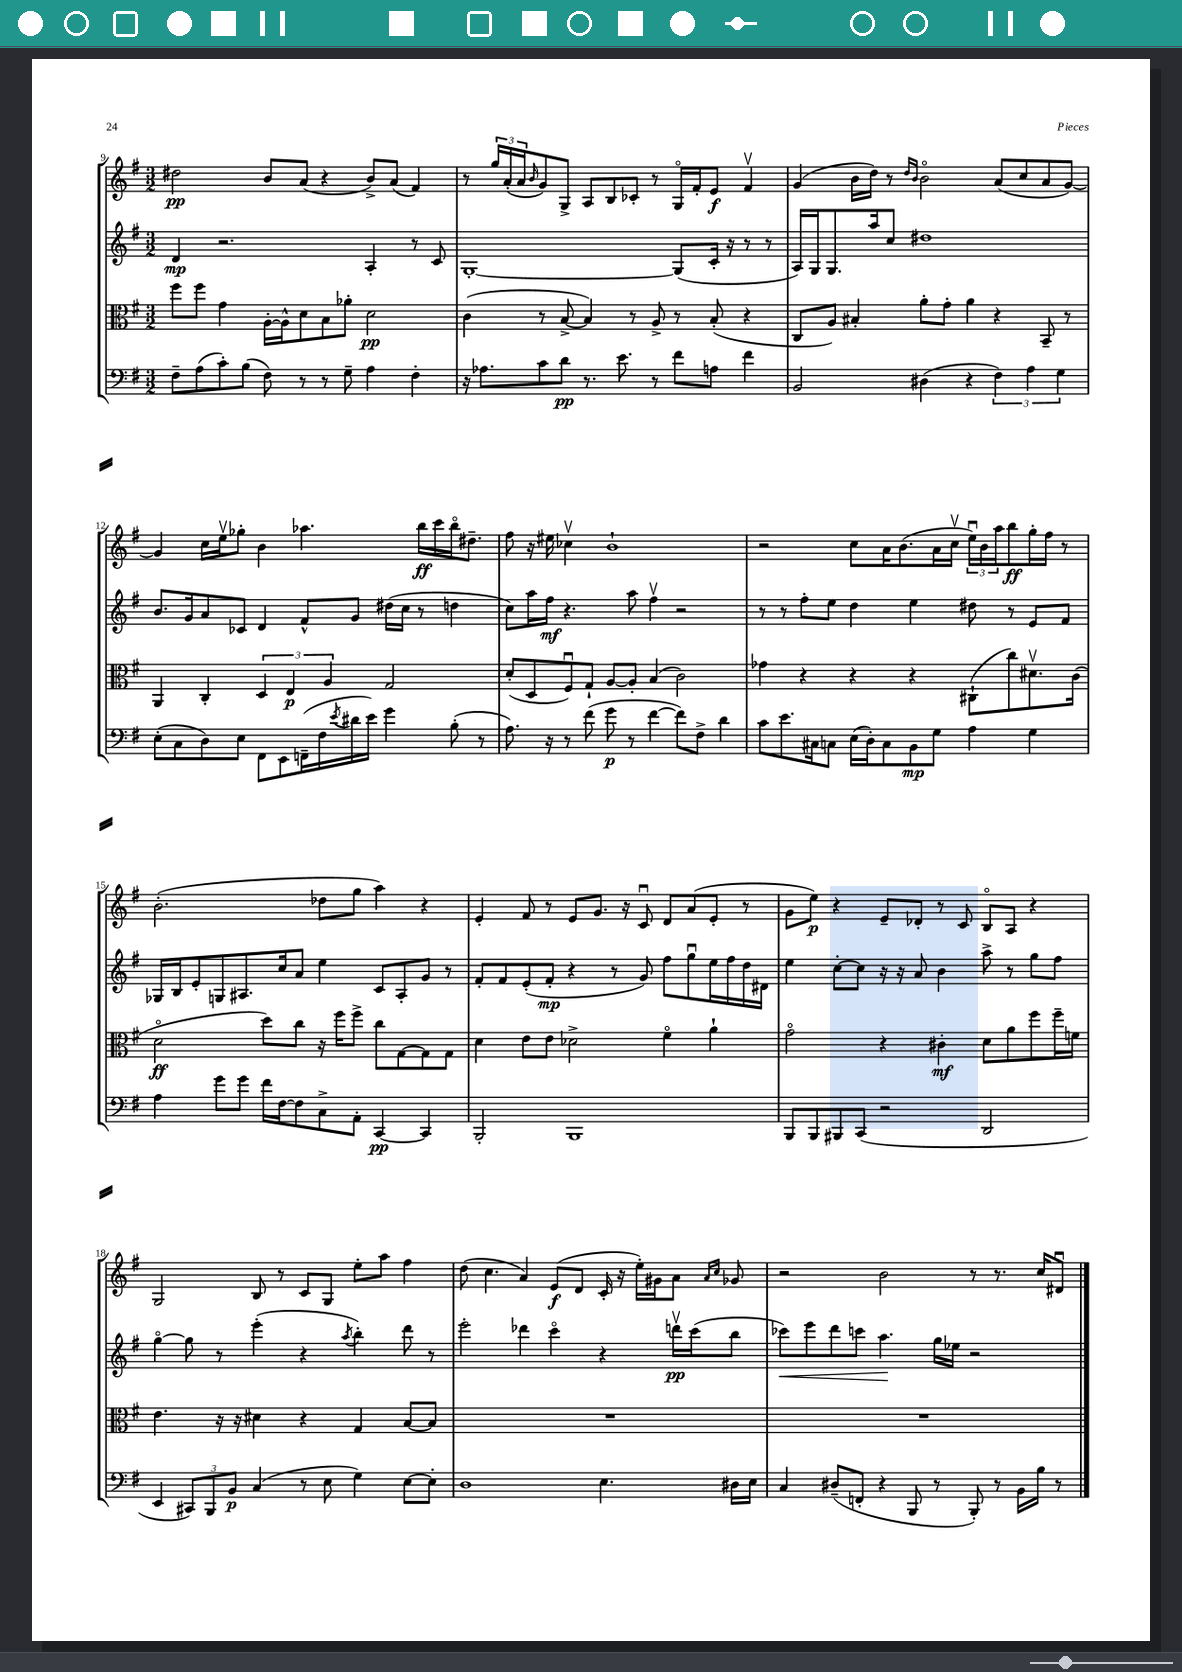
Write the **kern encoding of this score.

**kern	**dynam	**kern	**dynam	**kern	**dynam	**kern	**dynam
*part4	*part4	*part3	*part3	*part2	*part2	*part1	*part1
*staff4	*staff4	*staff3	*staff3	*staff2	*staff2	*staff1	*staff1
*clefF4	*	*clefC3	*	*clefG2	*	*clefG2	*
*k[f#]	*	*k[f#]	*	*k[f#]	*	*k[f#]	*
*M3/2	*	*M3/2	*	*M3/2	*	*M3/2	*
=9	=9	=9	=9	=9	=9	=9	=9
8F#~\L	.	8ff#\L	.	4d/	mp	2dd#X\	pp
(8A\	.	8ff#\J	.	.	.	.	.
8c'\)	.	4g\	.	2.r	.	.	.
(8B\J	.	.	.	.	.	.	.
8F#\)	.	[16A'\LL	.	.	.	8b/L	.
.	.	16A^^\J]	.	.	.	.	.
8r	.	8d\	.	.	.	(8a/J	.
8r	.	8B\	.	.	.	4r	.
8G~\	.	8a-X'\J	.	.	.	.	.
4A\	.	2d\	pp	4A'/	.	8b^/L)	.
.	.	.	.	.	.	(8a/J	.
4F#'\	.	.	.	8r	.	4f#/)	.
.	.	.	.	8c/	.	.	.
=10	=10	=10	=10	=10	=10	=10	=10
16r	.	(4c\	.	[1G'	.	8r	.
8.A-X\L	.	.	.	.	.	.	.
.	.	.	.	.	.	24gg/LL	.
.	.	.	.	.	.	(24a'/	.
.	.	.	.	.	.	24a/J	.
.	.	.	.	.	.	16qqb/	.
8c\	.	8r	.	.	.	8g/)	.
8d\J	pp	[8B^/	.	.	.	8G^/J	.
8.r	.	4B/])	.	.	.	8A/L	.
.	.	.	.	.	.	8B/	.
8.e\	.	.	.	.	.	.	.
.	.	8r	.	.	.	8c-X'/J	.
8r	.	8A^/	.	.	.	8r	.
8f#\L	.	8r	.	(8G/L]	.	16G/LL	.
.	.	.	.	.	.	16f#'/J	.
8An\J	.	(8B'/	.	16c'/Jk	.	8e/J	f
.	.	.	.	16r	.	.	.
4f#\	.	4r	.	8r	.	4f#v/	.
.	.	.	.	8r	.	.	.
=11	=11	=11	=11	=11	=11	=11	=11
2BB/	.	8C/L	.	16A/LL)	.	(4g/	.
.	.	.	.	16G/J	.	.	.
.	.	8A/J)	.	8.G/	.	.	.
.	.	4B#X'/	.	.	.	16b\LL	.
.	.	.	.	16aa/k	.	16dd\JJ)	.
.	.	.	.	8cc/J	.	8r	.
.	.	.	.	.	.	16qqdd/LL	.
.	.	.	.	.	.	16qqb/JJ	.
(4D#X\	.	8a'\L	.	1dd#X	.	2b\	.
.	.	8g'\J	.	.	.	.	.
4r	.	4a\	.	.	.	.	.
6F#\)	.	4r	.	.	.	(8a/L	.
.	.	.	.	.	.	8cc/	.
6A\	.	.	.	.	.	.	.
.	.	8BB~/	.	.	.	8a/	.
6G\	.	.	.	.	.	.	.
.	.	8r	.	.	.	[8g/J)	.
!!LO:LB:g=z
=12	=12	=12	=12	=12	=12	=12	=12
(8E'\L	.	4AA/	.	8.b/L	.	4g/]	.
8C\	.	.	.	.	.	.	.
.	.	.	.	16g/k	.	.	.
8D\)	.	4C'/	.	8a/	.	16cc\LL	.
.	.	.	.	.	.	16eev\J	.
8E\J	.	.	.	8c-X/J	.	8gg-X'\J	.
8FF#\L	.	6D/	.	4d/	.	4b\	.
8EE\	.	.	.	.	.	.	.
.	.	6E/	p	.	.	.	.
(16FFn~\L	.	.	.	8f#^^/L	.	4.aa-X\	.
16F#\	.	.	.	.	.	.	.
.	.	6A/	.	.	.	.	.
8qe/	.	.	.	.	.	.	.
16d#X\	.	.	.	8g/J	.	.	.
16e\JJ)	.	.	.	.	.	.	.
4g\	.	2G/	.	(16dd#X\LL	.	.	.
.	.	.	.	16cc\JJ	.	.	.
.	.	.	.	8r	.	16bb\LL	ff
.	.	.	.	.	.	16ccc\	.
(8B'\	.	.	.	4ddn\	.	16bb\J	.
.	.	.	.	.	.	8.dd#X~\J	.
8r	.	.	.	.	.	.	.
=13	=13	=13	=13	=13	=13	=13	=13
8.A\)	.	(8d'/L	.	8cc\L)	.	8ff#\	.
.	.	8D/	.	16aa\L	.	16r	.
16r	.	.	.	16ff#\JJ	mf	16ee#X\	.
8r	.	8F#u/)	.	4.r	.	4cc-Xv\	.
(8f#\	.	8G`/J	.	.	.	.	.
8g\	p	[8A/L	.	.	.	1b`	.
8r	.	8A'/J]	.	8aa\	.	.	.
[4f#\	.	(4B/	.	4ff#v\	.	.	.
8f#\L])	.	2c\)	.	2r	.	.	.
8F#^\J	.	.	.	.	.	.	.
4d\	.	.	.	.	.	.	.
=14	=14	=14	=14	=14	=14	=14	=14
8c\L	.	4g-X\	.	8r	.	2r	.
8.e\	.	.	.	8r	.	.	.
.	.	4r	.	8ff#'\L	.	.	.
16C#X\k	.	.	.	.	.	.	.
8Cn\J	.	.	.	8ee\J	.	.	.
(16E\LL	.	4r	.	4dd\	.	8cc\L	.
16D'\J)	.	.	.	.	.	.	.
8C\	.	.	.	.	.	16a\K	.
.	.	.	.	.	.	(8.b\	.
8BB\	mp	4r	.	4ee\	.	.	.
8G\J	.	.	.	.	.	16a\L	.
.	.	.	.	.	.	16ccv\JJ	.
4A\	.	(8C#X`\L	.	8dd#X\	.	24eeu\LL)	.
.	.	.	.	.	.	24b\	.
.	.	.	.	.	.	24aa\J	.
.	.	8cc\)	.	8r	.	8bb\	ff
4G\	.	8.d#Xv\	.	8e/L	.	16gg'\L	.
.	.	.	.	.	.	16ff#\JJ	.
.	.	.	.	8f#/J	.	8r	.
.	.	(16c\Jk	.	.	.	.	.
!!LO:LB:g=z
=15	=15	=15	=15	=15	=15	=15	=15
4A\	.	2d\	ff	16G-X/LL	.	(2.b'\	.
.	.	.	.	16B/J	.	.	.
.	.	.	.	8e'/	.	.	.
8g\L	.	.	.	8Gn/	.	.	.
8g\J	.	.	.	8.A#X/	.	.	.
16f#\LL	.	8dd\L)	.	.	.	.	.
[16F#\J	.	.	.	16cc/k	.	.	.
8F#\]	.	8cc\J	.	8a/J	.	.	.
8C^\	.	16r	.	4ee\	.	8dd-X\L	.
.	.	16ff#\KL	.	.	.	.	.
8AA'\J	.	8ff#^\J	.	.	.	8gg\J	.
[4CC/	pp	8cc\L	.	8c/L	.	4aa\)	.
.	.	[8G\	.	8A#'/	.	.	.
4CC/]	.	8G\]	.	8g/J	.	4r	.
.	.	8G\J	.	8r	.	.	.
=16	=16	=16	=16	=16	=16	=16	=16
2BBB'/	.	4d\	.	8f#'/L	.	4e'/	.
.	.	.	.	8f#/	.	.	.
.	.	8e\L	.	(8e'/	.	8f#/	.
.	.	8e\J	.	8f#'/J	mp	8r	.
1BBB	.	2d-X^\	.	4r	.	8e/L	.
.	.	.	.	.	.	8.g/J	.
.	.	.	.	8r	.	.	.
.	.	.	.	.	.	16r	.
.	.	.	.	8g/)	.	8cu/	.
.	.	4f#\	.	8ff#\L	.	8d/L	.
.	.	.	.	8ggu\	.	(8a/	.
.	.	4a`\	.	16ee\L	.	8e'/J	.
.	.	.	.	16ff#\	.	.	.
.	.	.	.	16dd\	.	8r	.
.	.	.	.	16d#X\JJ	.	.	.
=17	=17	=17	=17	=17	=17	=17	=17
8BBB/L	.	2g\	.	4ee\	.	8g\L	.
8BBB/	.	.	.	.	.	8ee\J)	p
8BBB#X/	.	.	.	[8cc'\L	.	4r	.
(8CC/J	.	.	.	8cc\J]	.	.	.
2r	.	4r	.	16r	.	8e~/L	.
.	.	.	.	16r	.	.	.
.	.	.	.	8a/	.	8d-X'/J	.
.	.	4c#X'\	mf	4b\	.	8r	.
.	.	.	.	.	.	8c/	.
2DD/	.	8d\L	.	8aa^\	.	8B/L	.
.	.	8a\	.	8r	.	8A/J	.
.	.	8ff#\	.	8gg\L	.	4r	.
.	.	16ff#~\L	.	8ff#\J	.	.	.
.	.	16fn\JJ	.	.	.	.	.
!!LO:LB:g=z
=18	=18	=18	=18	=18	=18	=18	=18
4EE/	.	4.e\	.	[4gg\	.	2G/	.
12CC#X/L)	.	.	.	8gg\]	.	.	.
12BBB/	.	.	.	.	.	.	.
.	.	16r	.	8r	.	.	.
12BB/J	p	.	.	.	.	.	.
.	.	16r	.	.	.	.	.
(4C/	.	4d#X\	.	(4eee'\	.	8B/	.
.	.	.	.	.	.	8r	.
8r	.	4r	.	4r	.	8c/L	.
8E\	.	.	.	.	.	8G/J	.
.	.	.	.	8qaa/	.	.	.
4G\)	.	4G/	.	4bb'\)	.	8ee'\L	.
.	.	.	.	.	.	8aa\J	.
[8E\L	.	[8B/L	.	8ddd\	.	4ff#\	.
8E'\J]	.	8B/J]	.	8r	.	.	.
=19	=19	=19	=19	=19	=19	=19	=19
1D	.	1.r	.	2eee'\	.	(8dd\	.
.	.	.	.	.	.	4.cc\	.
.	.	.	.	4ddd-X\	.	4a/)	.
.	.	.	.	4ccc\	.	(8e/L	f
.	.	.	.	.	.	8d/J	.
4.E\	.	.	.	4r	.	16c'/	.
.	.	.	.	.	.	16r	.
.	.	.	.	.	.	16ee'\LL)	.
.	.	.	.	.	.	16g#X\J	.
.	.	.	.	16dddnv\LL	pp	8a\J	.
.	.	.	.	(16ccc\J	.	.	.
.	.	.	.	.	.	16qqa/LL	.
.	.	.	.	.	.	16qqcc/JJ	.
16D#X\LL	.	.	.	8bb\J	.	8g-X/	.
16E\JJ	.	.	.	.	.	.	.
=20	=20	=20	=20	=20	=20	=20	=20
!	!	!	!	!	!LO:HP:b	!	!
4C/	.	1.r	.	8ccc-X\L)	<	2r	.
.	.	.	.	8eee\	.	.	.
(8D#X~/L	.	.	.	8ddd\	.	.	.
8FFn'/J	.	.	.	8cccn\J	.	.	.
4r	.	.	.	4.aa\	.	2b\	.
8BBB/	.	.	.	.	.	.	.
8r	.	.	.	16gg\LL	[	.	.
.	.	.	.	16ee-X\JJ	.	.	.
8BBB'/)	.	.	.	2r	.	8r	.
8r	.	.	.	.	.	8.r	.
16BB\LL	.	.	.	.	.	.	.
16B\JJ	.	.	.	.	.	16cc/KL	.
8r	.	.	.	.	.	8d#Xu/J	.
==	==	==	==	==	==	==	==
*-	*-	*-	*-	*-	*-	*-	*-
